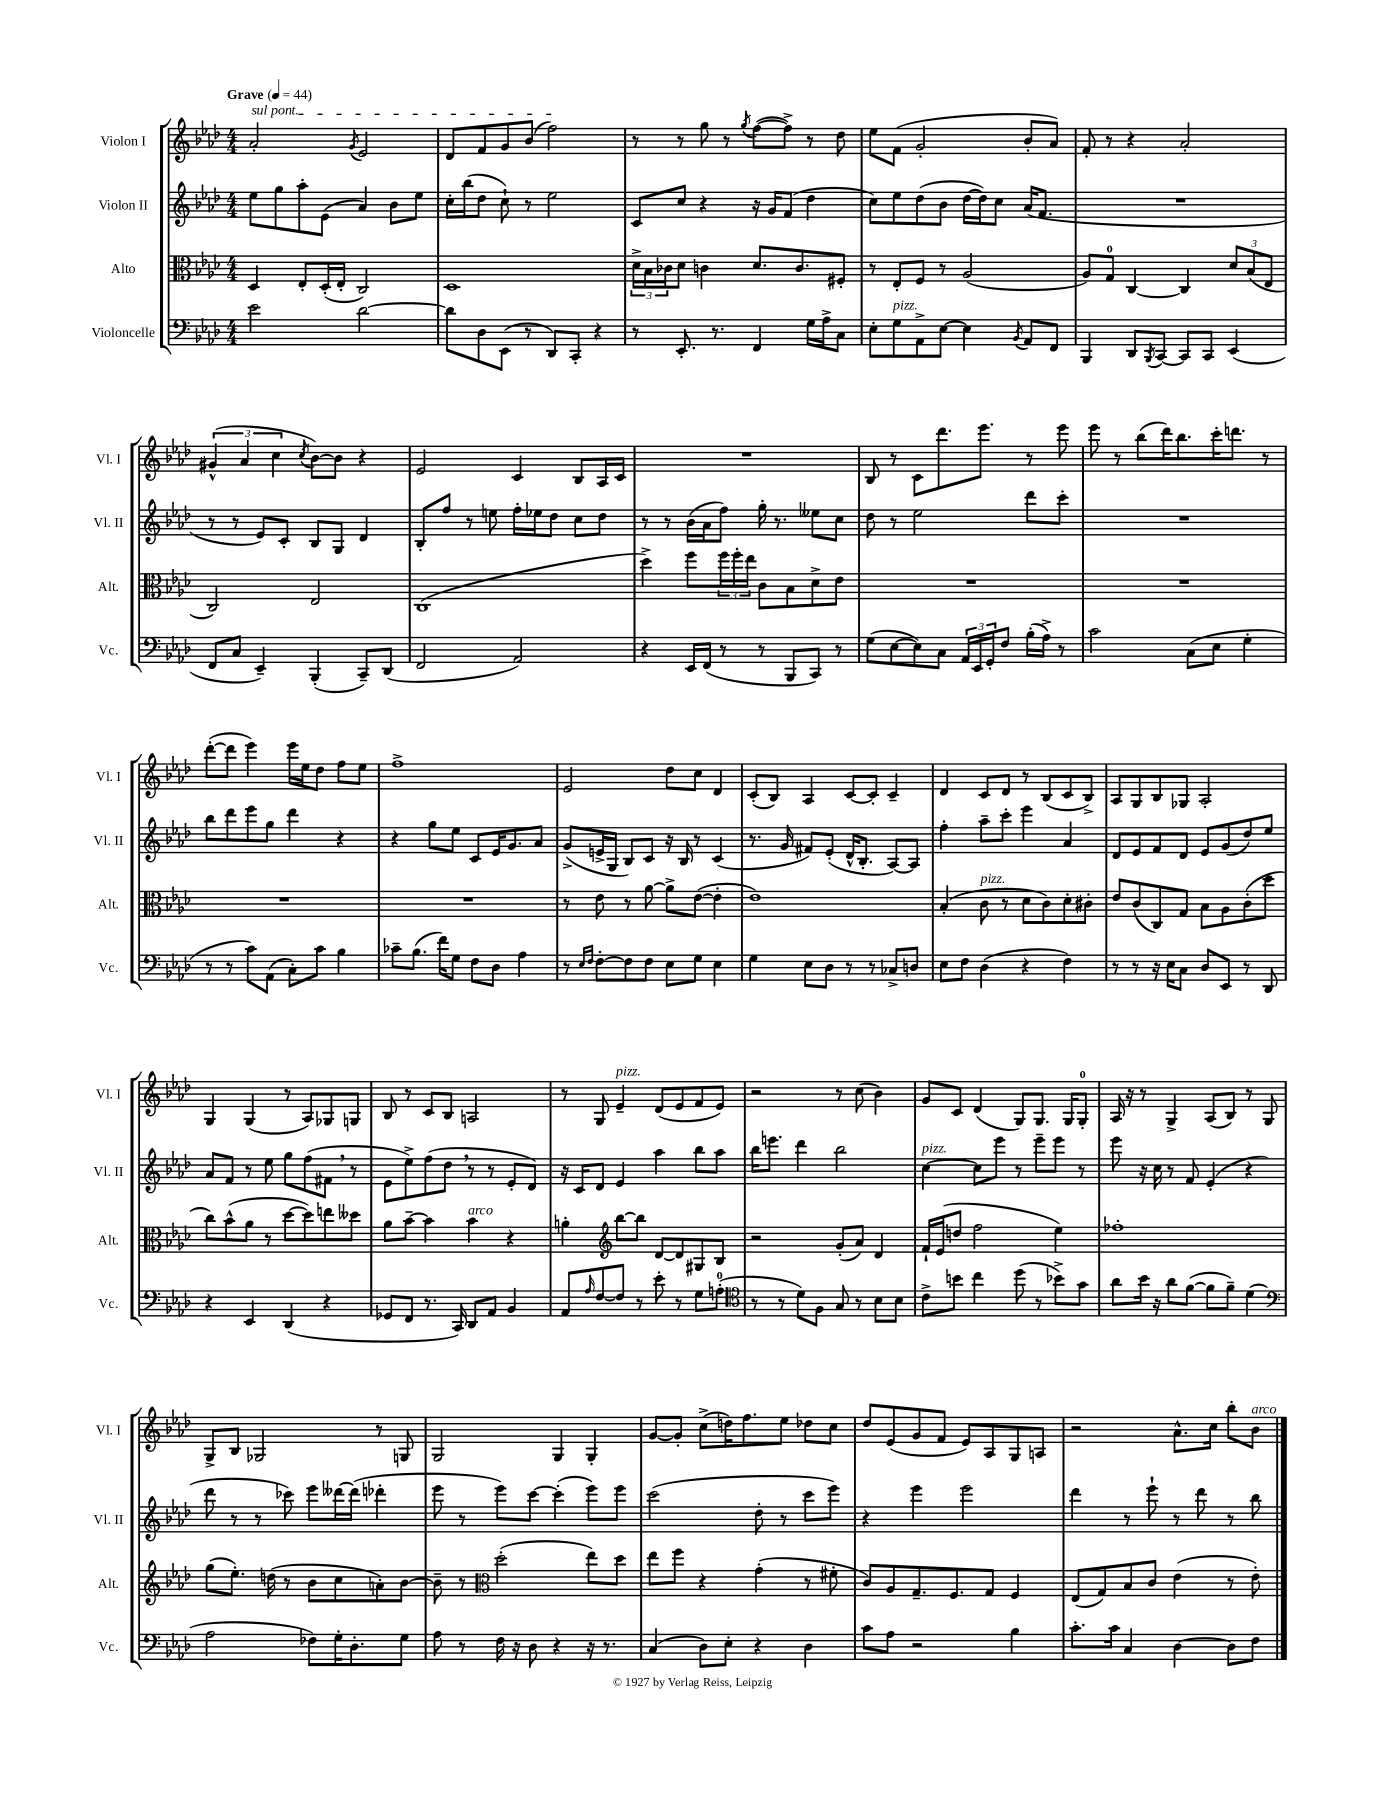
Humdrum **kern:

**kern	**kern	**kern	**kern
*part4	*part3	*part2	*part1
*staff4	*staff3	*staff2	*staff1
*I"Violoncelle	*I"Alto	*I"Violon II	*I"Violon I
*I'Vc.	*I'Alt.	*I'Vl. II	*I'Vl. I
*clefF4	*clefC3	*clefG2	*clefG2
*k[b-e-a-d-]	*k[b-e-a-d-]	*k[b-e-a-d-]	*k[b-e-a-d-]
*M4/4	*M4/4	*M4/4	*M4/4
*MM44	*MM44	*MM44	*MM44
=1	=1	=1	=1
!	!	!	!LO:TX:a:B:t=Grave
!	!	!	!LO:TX:a:i:t=sul pont.
2e-\	4D-/	8ee-\L	2a-'/
.	.	8gg\	.
.	8E-'/L	8aa-'\	.
.	(16D-'/L	(8e-\J	.
.	16E-'/JJ	.	.
.	.	.	8qg/
[2d-\	2C/)	4a-/)	2e-/
.	.	8b-\L	.
.	.	8ee-\J	.
=2	=2	=2	=2
8d-\L]	1D-	16cc'\LL	8d-/L
.	.	(16bb-\J	.
8D-\	.	8dd-\J	8f/
(8EE-\J	.	8cc`\)	8g/
8r	.	8r	(8b-/J
8DD-/L)	.	2ee-\	2ff\)
8CC'/J	.	.	.
4r	.	.	.
=3	=3	=3	=3
8r	24d-^\LL	8c/L	8r
.	24B-\	.	.
.	24c-X\J	.	.
8.EE-'/	8d-\J	8cc/J	8r
.	4cn\	4r	8gg\
8.r	.	.	.
.	.	.	8r
.	.	.	8qgg/
4FF/	8.d-/L	16r	([8ff\L
.	.	16g/KL	.
.	.	(8f/J	8ff^\J])
.	8.c/	.	.
16G\LL	.	4dd-\	8r
16A-^\J	.	.	.
8C\J	8F#X'/J	.	8dd-\
=4	=4	=4	=4
8E-'\L	8r	8cc\L)	8ee-\L
!LO:TX:a:i:t=pizz.	!	!	!
8G\	8E-'/L	8ee-\	(8f\J
8AA-^\	8F/J	(8dd-\	2g'/
[8E-\J	8r	8b-\J	.
4E-\]	(2A-/	[16dd-\LL	.
.	.	16dd-\J])	.
.	.	8cc\J	.
8qBB-/	.	.	.
8AA-/L	.	(16a-/KL	8b-'/L
.	.	8.f/J	.
8FF/J	.	.	8a-/J)
=5	=5	=5	=5
4BBB-/	8A-/L)	1r	8f'/
.	8G/J	.	8r
8DD-/L	[4C/	.	4r
8qBBB-/	.	.	.
[8CC/J	.	.	.
8CC/L]	4C/]	.	2a-'/
8CC/J	.	.	.
(4EE-/	12d-/L	.	.
.	(12B-/	.	.
.	12E-/J	.	.
!!LO:LB:g=z
=6	=6	=6	=6
8FF/L	2C/)	8r	(6g#X^^/
8C/J	.	8r	.
.	.	.	6a-/
4EE-~/)	.	8e-/L)	.
.	.	.	6cc\
.	.	8c'/J	.
.	.	.	8qcc/
(4BBB-'/	2E-/	8B-/L	[8b-\L)
.	.	8G/J	8b-\J]
8CC~/L)	.	4d-/	4r
(8DD-/J	.	.	.
=7	=7	=7	=7
2FF/	(1C	8B-'/L	2e-/
.	.	8ff/J	.
.	.	8r	.
.	.	8een\	.
2AA-/)	.	16ff'\LL	4c/
.	.	16ee-X\J	.
.	.	8dd-\J	.
.	.	8cc\L	8B-/L
.	.	8dd-\J	16A-/L
.	.	.	16c/JJ
=8	=8	=8	=8
4r	4dd-^\)	8r	1r
.	.	8r	.
16EE-/LL	8ff\L	(16b-\LL	.
(16FF/JJ	.	16a-\J	.
8r	24ff\L	8ff\J)	.
.	24ff'\	.	.
.	24ee-\JJ	.	.
8r	8c\L	16gg'\	.
.	.	8.r	.
8BBB-/L	8B-\	.	.
8CC/J)	8d-^\	8ee--X\L	.
8r	8e-\J	8cc\J	.
=9	=9	=9	=9
(8G\L	1r	8dd-\	8B-/
[8E-\	.	8r	8r
8E-\])	.	2ee-\	8c\L
8C\J	.	.	8.ddd-\
24AA-/LL	.	.	.
24EE-/	.	.	.
.	.	.	8.eee-\J
24GG'/J	.	.	.
8F/J	.	.	.
(16B-'\LL	.	8ddd-\L	8r
16A-^\JJ)	.	.	.
8r	.	8ccc'\J	8eee-\
=10	=10	=10	=10
2c\	1r	1r	8eee-\
.	.	.	8r
.	.	.	(8bb-\L
.	.	.	16ddd-\K)
.	.	.	8.bb-\
(8C\L	.	.	.
8E-\J	.	.	16ccc'\K
.	.	.	8.dddn\J
4G'\	.	.	.
.	.	.	8r
!!LO:LB:g=z
=11	=11	=11	=11
8r	1r	8bb-\L	([8ddd-'\L
8r	.	8ddd-\	8ddd-\J]
8c\L)	.	8eee-\	4eee-\)
(8AA-\J	.	8gg\J	.
8C'\L)	.	4ddd-\	16eee-\LL
.	.	.	16ee-\J
8c\J	.	.	8dd-\J
4B-\	.	4r	8ff\L
.	.	.	8ee-\J
=12	=12	=12	=12
8c-X~\L	1r	4r	1ff^
(8.B-\J	.	.	.
.	.	8gg\L	.
16f\KL)	.	.	.
8G\J	.	8ee-\J	.
8F\L	.	8c/L	.
8D-\J	.	16e-/K	.
.	.	8.g/	.
4A-\	.	.	.
.	.	8a-/J	.
=13	=13	=13	=13
8r	8r	(8g^/L	2e-/
16qqE-/LL	.	.	.
16qqF/JJ	.	.	.
[8F'\L	8e-\	16en^/L	.
.	.	16G/JJ	.
8F\]	8r	8B-/L)	.
8F\J	[8a-\	8c/J	.
8E-\L	8a-^\L]	16r	8dd-\L
.	.	16B-/	.
8G\J	([8e-\J	8r	8cc\J
4E-\	4e-'\]	(4c/	4d-/
=14	=14	=14	=14
4G\	1e-)	8.r	(8c'/L
.	.	.	8B-/J)
.	.	16g/	.
8E-\L	.	8f#X/L)	4A-/
8D-\J	.	(8e-'/J	.
8r	.	16d-^^/KL	[8c/L
.	.	8.B-'/J	.
8r	.	.	8c'/J]
8C-X^/L	.	[8A-/L)	4c~/
8Dn/J	.	8A-/J]	.
=15	=15	=15	=15
8E-\L	(4B-'/	4ff'\	4d-/
8F\J	.	.	.
!	!LO:TX:a:i:t=pizz.	!	!
(4D-\	8c\	8aa-~\L	8c/L
.	8r	8ccc'\J	8d-/J
4r	8d-\L	4eee-\	8r
.	8c\)	.	(8B-/L
4F\)	8d-'\	4a-/	8c/
.	8c#X'\J	.	8B-^/J)
=16	=16	=16	=16
8r	8e-/L	8d-/L	8A-/L
8r	(8c/	8e-/	8G/
16r	8C/)	8f/	8B-/
16E-\KL	.	.	.
8C\J	8G/J	8d-/J	8G-X/J
8D-/L	8B-\L	8e-/L	2A-'/
8EE-/J	8A-\	(8g/	.
8r	(8c'\	8dd-/)	.
8DD-/	8dd-\J	8ee-/J	.
!!LO:LB:g=z
=17	=17	=17	=17
4r	8cc\L)	8a-/L	4G/
.	(8b-^^\	8f/J	.
4EE-/	8a-\J	8r	(4G/
.	8r	8ee-\	.
(4DD-/	[8dd-\L	8gg\L	8r
.	8dd-\])	(8ff\	8A-/L)
4r	8een\	8f#X,\J	8G-X/
.	8dd--X\J	8r	8Gn/J
=18	=18	=18	=18
8GG-X/L	8a-\L	8e-\L	8B-/
8FF/J	[8b-~\J	8ee-^\)	8r
8.r	4b-\]	(8ff\	8c/L
.	.	8dd-,\J	8B-/J
16CC/)	.	.	.
!	!LO:TX:a:i:t=arco	!	!
8DD-/L	4b-\	8r	2An/
8AA-/J	.	8r	.
4BB-/	4r	8e-'/L	.
.	.	8d-/J)	.
=19	=19	=19	=19
8AA-/L	4an'\	16r	8r
.	.	16c/KL	.
16qqA-/	.	.	.
[8F/	.	8d-/J	8G/
*	*clefG2	*	*
!	!	!	!LO:TX:a:i:t=pizz.
8F/J]	[8bb-\L	4e-/	4e-~/
8r	8bb-\J]	.	.
8e-'\	[8d-/L	4aa-\	(8d-/L
8r	8d-/]	.	8e-/
8G\L	8G#X/	8bb-\L	8f/
(8An'\J	8B-/J	8aa-\J	8e-/J)
=20	=20	=20	=20
*clefC4	*	*	*
8r	2r	16bb-\KL	2r
.	.	8.eeen\J	.
8r	.	.	.
8d-\L)	.	4ddd-\	.
8F\J	.	.	.
8G/	(8g'/L	2bb-\	8r
8r	8a-/J)	.	(8cc\
8B-\L	4d-/	.	4b-\)
8B-\J	.	.	.
=21	=21	=21	=21
!	!	!LO:TX:a:i:t=pizz.	!
8c^\L	16f`/LL	[4cc\	8g/L
.	(16e-/J	.	.
8bn\J	8ddn/J	.	8c/J
4cc\	2ff\	8cc\L]	(4d-/
.	.	8eee-\J	.
(8dd-\	.	8r	8G/L)
8r	.	8eee-~\L	8.G/J
8b-X^\L)	4ee-\)	8eee-\J	.
.	.	.	16G/KL
8g\J	.	8r	8G'/J
=22	=22	=22	=22
8a-\L	1ff-X'	8eee-\	16A-/
.	.	.	16r
16b-\Jk	.	16r	8r
16r	.	16cc\	.
8a-\L	.	8r	4G^/
([8f\J	.	8f/	.
8f\L]	.	(4e-'/	(8A-/L
8f~\J)	.	.	8B-/J)
(4d-\	.	4r	8r
.	.	.	8G/
!!LO:LB:g=z
=23	=23	=23	=23
*clefF4	*	*	*
2A-\	(8gg\L	8ddd-\	8G^/L
.	8.ee-'\J)	8r	8B-/J
.	.	8r	2G-X/
.	(16ddn\	.	.
.	8r	8ccc-X\)	.
8F-X\L)	8b-\L	8eee-\L	.
16G'\K	8cc\	[16ddd--X\L	.
8.D-'\	.	(16ddd--\JJ]	.
.	8an'\)	4ddd-X'\	8r
8G\J	[8b-\J	.	8Gn/
=24	=24	=24	=24
8A-\	8b-~\]	8eee-\	2G/
8r	8r	8r	.
*	*clefC3	*	*
16F\	(2dd-'\	8eee-\L)	.
16r	.	.	.
8D-\	.	[8ccc\J	.
4r	.	(4ccc'\]	4G/
16r	8ee-\L)	8eee-\L)	4G'/
8.r	.	.	.
.	8dd-\J	8eee-\J	.
=25	=25	=25	=25
(4C/	8ee-\L	(2ccc\	[8g/L
.	8ff\J	.	8g'/J]
8D-\L)	4r	.	(8cc^\L
8E-'\J	.	.	16ddn\K)
.	.	.	8.ff\
4r	(4g'\	8dd-'\	.
.	.	8r	8ee-\J
4D-\	8r	8ccc\L	8dd-X\L
.	8f#X'\	8eee-\J)	8cc\J
=26	=26	=26	=26
8c\L	8c/L)	4r	8dd-/L
8A-\J	8A-/	.	(8e-/
2r	8.G~/	4eee-\	8g/
.	.	.	8f/J
.	8.F/	.	.
.	.	2eee-\	8e-/L)
.	8G/J	.	8A-/
4B-\	4F/	.	8G/
.	.	.	8An/J
=27	=27	=27	=27
8.c'\L	(8E-/L	4ddd-\	2r
.	8G/)	.	.
16c\Jk	.	.	.
4C/	8B-/	8r	.
.	8c/J	8eee-`\	.
[4D-\	(4e-\	8r	8.a-^^\L
.	.	8ddd-\	.
.	.	.	16cc\Jk
8D-\L]	8r	8r	8bb-'\L
!	!	!	!LO:TX:a:i:t=arco
8F\J	8e-'\)	8bb-\	8b-\J
==	==	==	==
*-	*-	*-	*-
